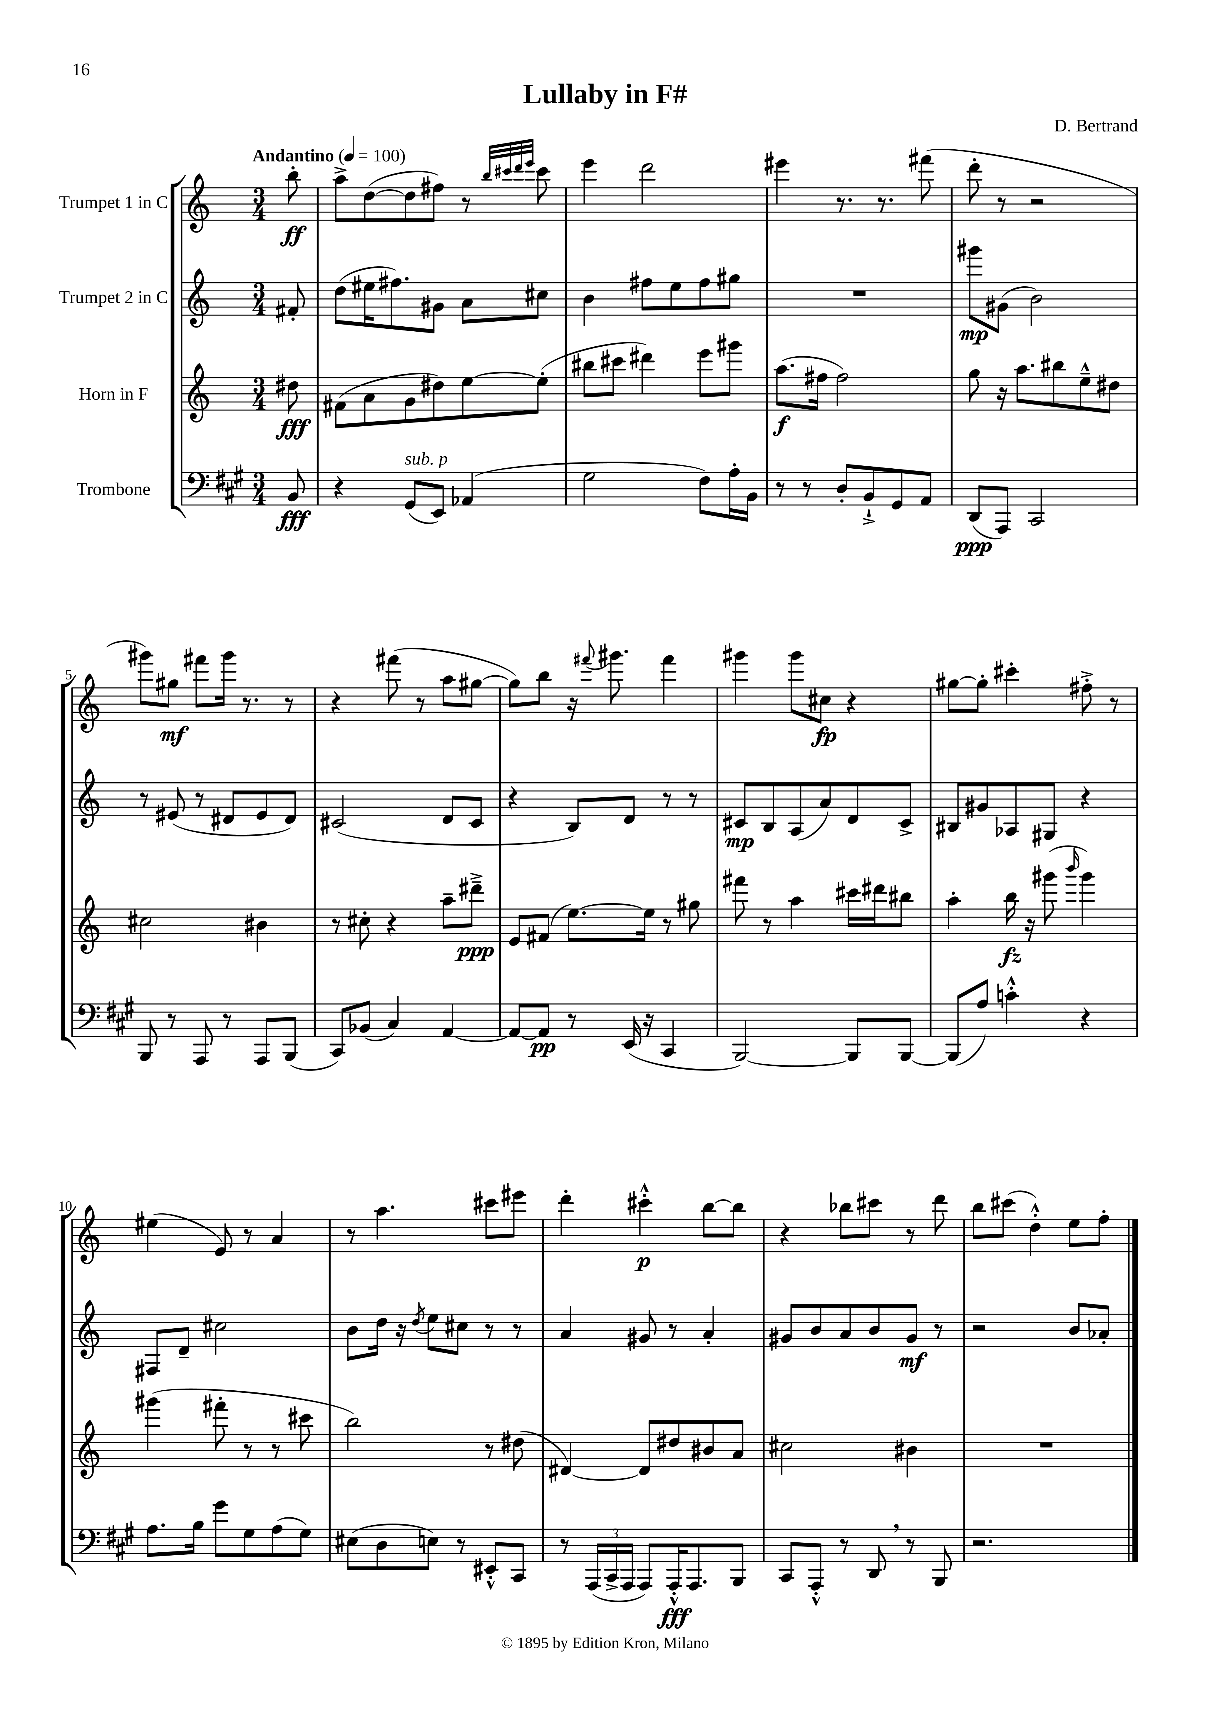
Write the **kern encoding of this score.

**kern	**kern	**kern	**kern
*staff4	*staff3	*staff2	*staff1
*clefF4	*clefG2	*clefG2	*clefG2
*k[f#c#g#]	*k[]	*k[]	*k[]
*M3/4	*M3/4	*M3/4	*M3/4
*MM100	*MM100	*MM100	*MM100
8BB	8dd#	8f#'	8bb'
=	=	=	=
4r	(8f#	(8dd	8aa^
.	8a	16ee#	([8dd
.	.	8.ff#)	.
(8GG#	8g	.	8dd]
8EE)	8dd#)	8g#	8ff#)
(4AA-	[8ee	8a	8r
.	.	.	32qqbb
.	.	.	32qqccc#
.	.	.	32qqddd
.	.	.	32qqeee
.	(8ee']	8cc#	8ccc#
=	=	=	=
2G#	8bb#	4b	4eee
.	8ccc#	.	.
.	4ddd#)	8ff#	2ddd
.	.	8ee	.
8F#)	8eee	8ff#	.
16A'	8ggg#	8gg#	.
16BB	.	.	.
=	=	=	=
8r	(8.aa	2.r	4eee#
8r	.	.	.
.	16ff#	.	.
8D'	2ff#)	.	8.r
8BB`^	.	.	.
.	.	.	8.r
8GG#	.	.	.
8AA	.	.	(8fff#
=	=	=	=
(8DD	8gg	8ggg#	8ddd'
8AAA)	16r	(8g#	8r
.	8.aa	.	.
2CC#	.	2b)	2r
.	8bb#	.	.
.	8ee~^^	.	.
.	8dd#	.	.
=	=	=	=
8BBB	2cc#	8r	8ggg#)
8r	.	(8e#	8gg#
8AAA	.	8r	8fff#
8r	.	8d#	16ggg#
.	.	.	8.r
8AAA	4b#	8e#	.
(8BBB	.	8d#)	8r
=	=	=	=
8CC#)	8r	(2c#	4r
(8BB-	8cc#'	.	.
4C#)	4r	.	(8fff#
.	.	.	8r
[4AA	8aa~	8d	8aa
.	8ddd#~^	8c#	[8gg#
=	=	=	=
8AA_	8e	4r	8gg#])
8AA]	(8f#	.	8bb
8r	[8.ee)	8B)	16r
.	.	.	8qqfff#
.	.	.	8.ggg#
(16EE	.	8d	.
16r	16ee]	.	.
4CC#	8r	8r	4fff#
.	8gg#	8r	.
=	=	=	=
[2BBB)	8fff#	8c#	4ggg#
.	8r	8B	.
.	4aa	(8A	8ggg#
.	.	8a)	8cc#
8BBB]	16ccc#	8d	4r
.	16ddd#	.	.
[8BBB	8bb#	8c#^	.
=	=	=	=
(8BBB]	4aa'	8B#	[8gg#
8A)	.	8g#	8gg#']
4c'^^	16bb	8A-	4ccc#'
.	16r	.	.
.	(8ggg#	8G#	.
.	16qqbbb	.	.
4r	4ggg#)	4r	8ff#'^
.	.	.	8r
=	=	=	=
8.A	(4ggg#	8F#	(4ee#
.	.	8d~	.
16B	.	.	.
8g#	8fff#'	2cc#	8e)
8G#	8r	.	8r
(8A	8r	.	4a
8G#)	8ccc#	.	.
=	=	=	=
(8E#	2bb)	8b	8r
8D	.	16dd	4.aa
.	.	16r	.
.	.	8qdd	.
8E)	.	8ee	.
8r	.	8cc#	.
8EE#'^^	8r	8r	8ccc#
8CC#	(8dd#	8r	8eee#
=	=	=	=
8r	[4d#)	4a	4ddd'
(24AAA	.	.	.
24CC#^	.	.	.
24AAA	.	.	.
8AAA)	8d#]	8g#	4ccc#'^^
16AAA'^^	8dd#	8r	.
8.AAA	.	.	.
.	8b#	4a'	[8bb
8BBB	8a	.	8bb]
=	=	=	=
8CC#	2cc#	8g#	4r
8AAA'^^	.	8b	.
8r	.	8a	8bb-
8DD	.	8b	8ccc#
8r	4b#	8g#	8r
8BBB	.	8r	8ddd
=	=	=	=
2.r	2.r	2r	8bb
.	.	.	(8ccc#
.	.	.	4dd'^^)
.	.	8b	8ee
.	.	8a-'	8ff'
==	==	==	==
*-	*-	*-	*-
